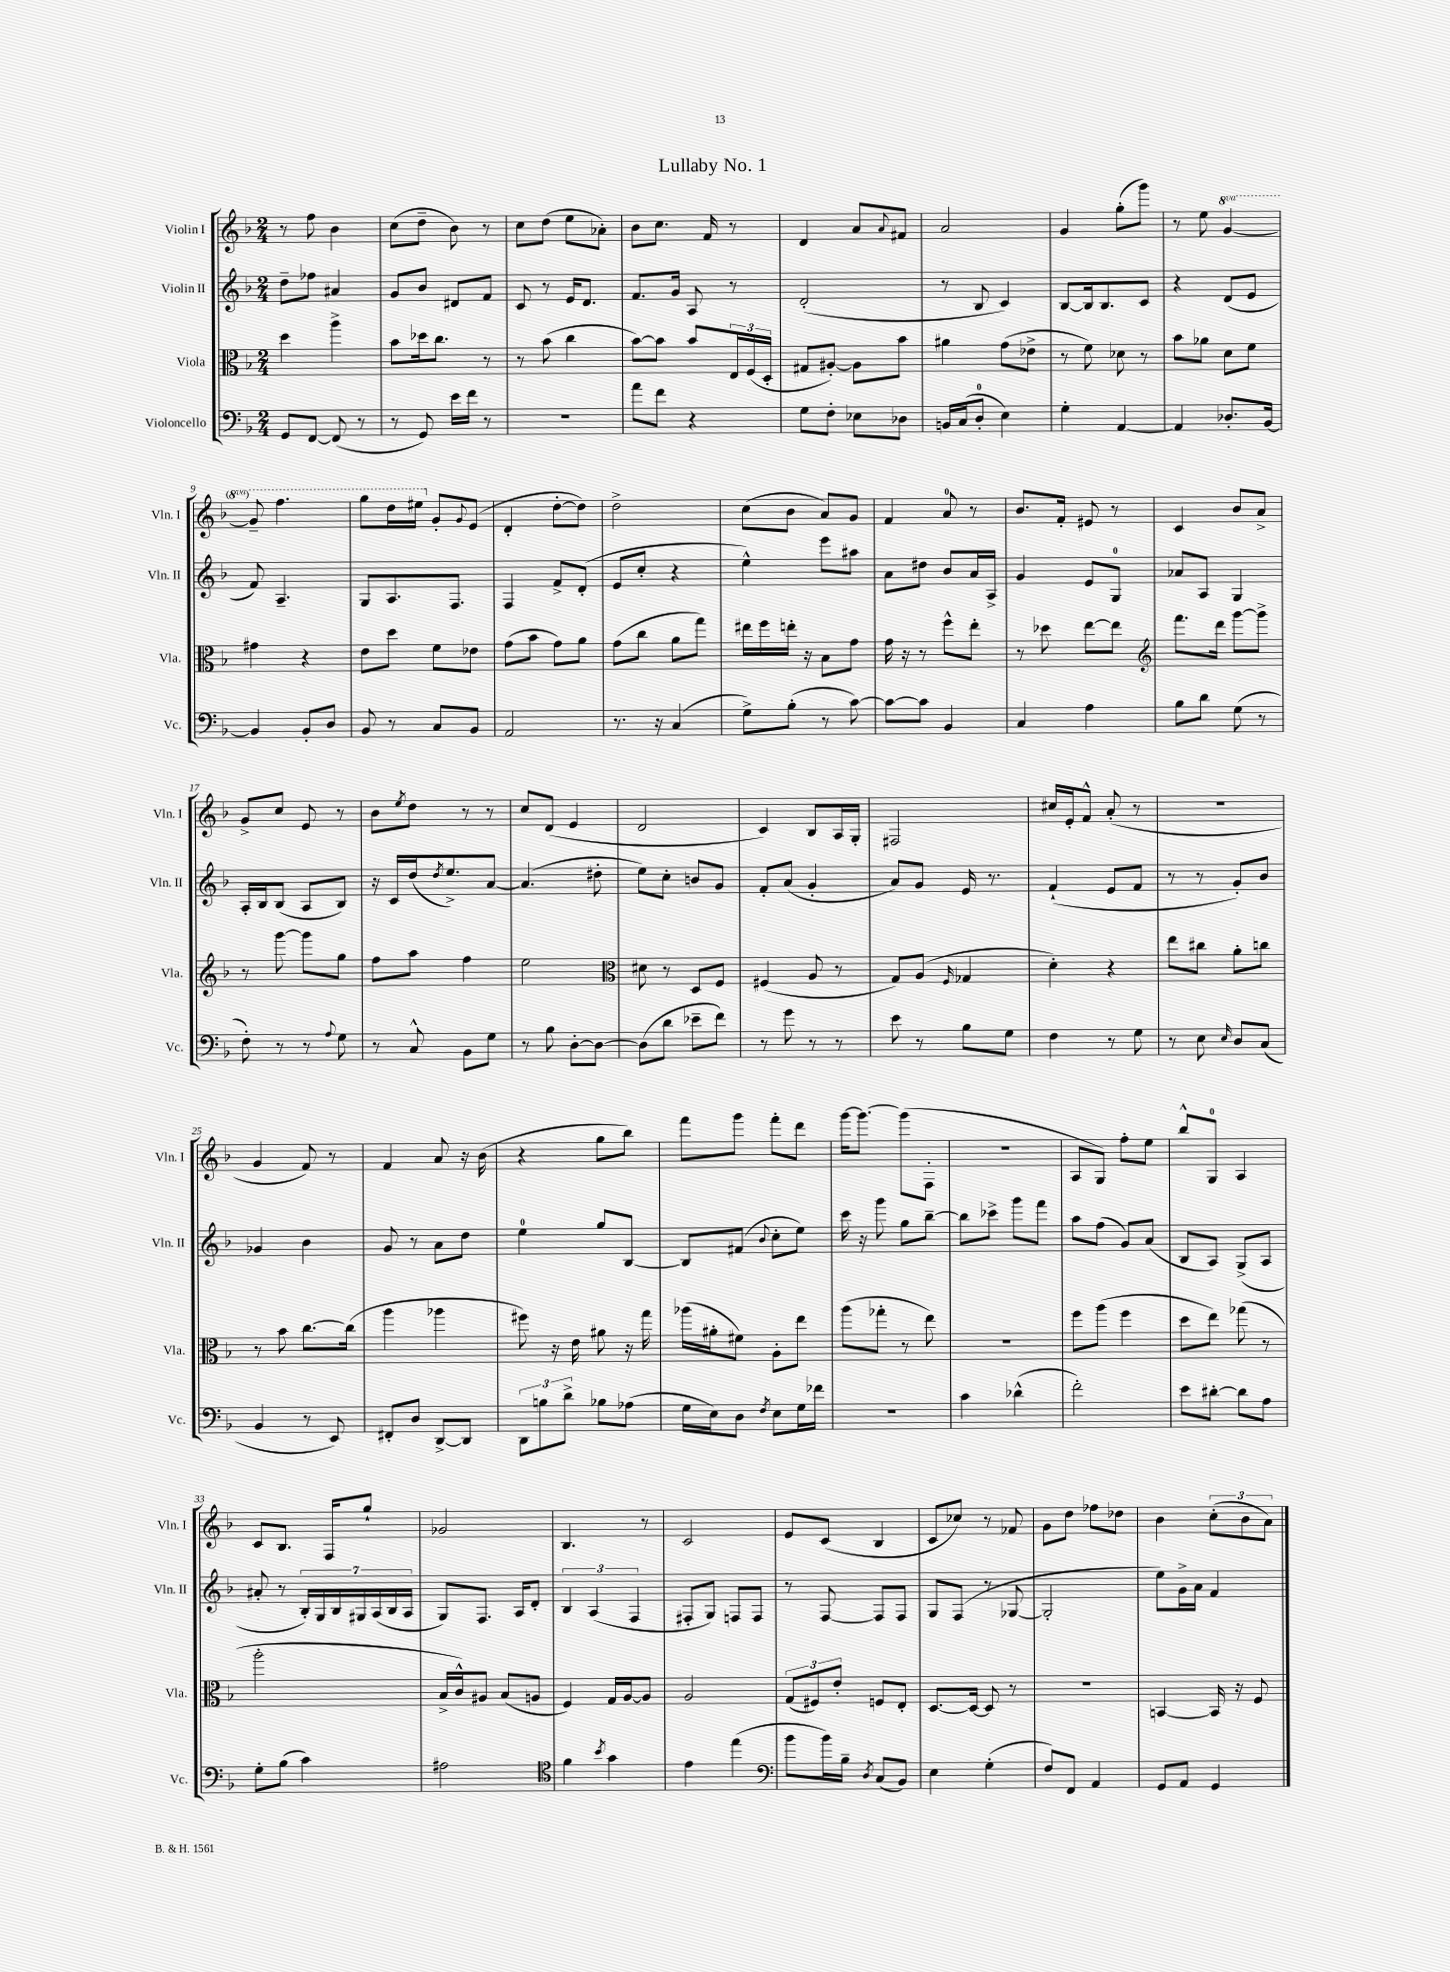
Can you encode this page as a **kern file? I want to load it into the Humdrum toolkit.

**kern	**kern	**kern	**kern
*staff4	*staff3	*staff2	*staff1
*clefF4	*clefC3	*clefG2	*clefG2
*k[b-]	*k[b-]	*k[b-]	*k[b-]
*M2/4	*M2/4	*M2/4	*M2/4
8GG/L	4dd\	8dd~\L	8r
[8FF/J	.	8ff-\J	8ff\
(8FF/]	4aa^\	4a#/	4b-\
8r	.	.	.
=	=	=	=
8r	8b-\L	8g/L	(8cc\L
8GG/)	16dd-\k	8b-/J	8dd~\J
.	8.cc\J	.	.
16e\LL	.	8d#/L	8b-\)
16f\JJ	.	.	.
8r	8r	8f/J	8r
=	=	=	=
2r	8r	8c/	8cc\L
.	(8b-\	8r	(8dd\J
.	4cc\	16e/LK	8ee\L
.	.	8.d/J	.
.	.	.	8a-'\J)
=	=	=	=
8a\L	[8b-\L)	8.f/L	8b-\L
8f\J	8b-\]J	.	8.cc\J
.	.	16g/Jk	.
4r	8b-/L	8A/	.
.	.	.	16f/
.	24E/L	8r	8r
.	(24F/	.	.
.	24D'/JJ	.	.
=	=	=	=
8G\L	8G#/L	(2d'/	4d/
8F'\J	[8A#'/J)	.	.
8E-\L	8A#\]L	.	8a/L
.	.	.	8qqa/
8D-\J	8b-\J	.	8f#/J
=	=	=	=
16BB/LL	4a#\	8r	2a/
(16C/J	.	.	.
8D'/J	.	8B-/	.
4E\)	(8g\L	4c/)	.
.	8e-^\J	.	.
=	=	=	=
4G'\	8r	[8B-/L	4g/
.	8f\)	16B-/]k	.
.	.	8.B-/	.
[4AA/	8d-\	.	(8gg'\L
.	8r	8c/J	8ggg\J)
=	=	=	=
4AA/]	8b-\L	4r	8r
.	8a-\J	.	8ee\
8.D-'/L	8d\L	(8d/L	[4gg/
.	8f\J	8e/J	.
[16BB-/Jk	.	.	.
=	=	=	=
4BB-/]	4g#\	8f/)	8gg~/]
.	.	4.A~/	4.fff\
8BB-'/L	4r	.	.
8D/J	.	.	.
=	=	=	=
8BB-/	8e\L	8G/L	8ggg\L
8r	8dd\J	8.A/	16ddd\L
.	.	.	16eee#\JJ
8C/L	8f\L	.	8g'/L
.	.	8.F/J	.
.	.	.	8qqg/
8BB-/J	8e-\J	.	(8e/J
=	=	=	=
2AA/	(8g\L	4F/	4d'/
.	8b-\J	.	.
.	8g\L)	8f^/L	[8dd'\L
.	8a\J	(8d'/J	8dd\]J)
=	=	=	=
8.r	(8g\L	8e/L	2dd^\
.	8cc\J	8cc'/J	.
16r	.	.	.
(4C/	8a\L	4r	.
.	8gg\J)	.	.
=	=	=	=
8G^\L)	16ee#\LL	4ee^^\)	(8cc\L
.	16ff\	.	.
(8B-'\J	16ee'\JJ	.	8b-\J
.	16r	.	.
8r	8B-\L	8eee\L	8a/L)
[8c\)	8g\J	8aa#\J	8g/J
=	=	=	=
8c\_L	16g\	8a\L	4f/
.	16r	.	.
8c\]J	8r	8dd#\J	.
4BB-/	8ff^^\L	8b-/L	8a/
.	8ee'\J	16a/L	8r
.	.	16A^/JJ	.
=	=	=	=
4C/	8r	4g/	8.b-/L
.	8dd-\	.	.
.	.	.	16f'/Jk
4A\	[8ee\L	8e/L	8e#/
.	8ee\]J	8G/J	8r
=	=	=	=
*	*clefG2	*	*
8B-\L	8.fff\L	8a-/L	4c/
8d\J	.	8A/J	.
.	16ddd\Jk	.	.
(8G\	[8ggg\L	4G/	8b-/L
8r	8ggg^\]J	.	8a^/J
=	=	=	=
8F'\)	8r	16A'/LL	8g^/L
.	.	16B-/J	.
8r	[8ggg\	(8B-/J	8cc/J
8r	8ggg\]L	8A/L	8e/
8qqA/	.	.	.
8G\	8gg\J	8B-/J)	8r
=	=	=	=
8r	8ff\L	16r	8b-\L
.	.	16c/LL	.
.	.	.	8qee/
8C^^/	8aa\J	(16dd/J	8dd\J
.	.	8qdd/	.
.	.	8.ee^/)	.
8BB-\L	4ff\	.	8r
8G\J	.	[8a/J	8r
=	=	=	=
8r	2ee\	(4.a/]	8cc/L
8B-\	.	.	(8d/J
[8D'\L	.	.	4e/
8D\_J	.	8dd#'\	.
=	=	=	=
*	*clefC3	*	*
(8D\]L	8d#\	8ee\L)	2d/
8d\J	8r	8cc'\J	.
8e-~\L	8D/L	8b/L	.
8f\J)	8F/J	8g/J	.
=	=	=	=
8r	(4F#/	8f'/L	4c/)
8g\	.	(8a/J	.
8r	8A/	4g'/	8B-/L
8r	8r	.	16A/L
.	.	.	16G'/JJ
=	=	=	=
8e\	8G/L)	8a/L)	2F#/
8r	(8A/J	8g/J	.
.	16qqF/	.	.
8B-\L	4G-/	16e/	.
.	.	8.r	.
8G\J	.	.	.
=	=	=	=
4F\	4d'\)	(4f`/	16cc#/LL
.	.	.	16e'/J
.	.	.	8f^^/J
8r	4r	8e/L	(8a'/
8G\	.	8f/J	8r
=	=	=	=
8r	8ee\L	8r	2r
8E\	8cc#\J	8r	.
16qqE/	.	.	.
8D/L	8a'\L	8g'/L)	.
(8C/J	8cc\J	8b-/J	.
=	=	=	=
4BB-/	8r	4g-/	4g/
.	8b-\	.	.
8r	[8.cc\L	4b-\	8f/)
8EE/)	.	.	8r
.	(16cc\]Jk	.	.
=	=	=	=
8FF#'/L	4aa\	8g/	4f/
8D/J	.	8r	.
[8DD^/L	4aa-\	8a\L	8a/
8DD/]J	.	8dd\J	16r
.	.	.	(16b-\
=	=	=	=
12DD\L	8ff#\)	4ee\	4r
12B\	.	.	.
.	16r	.	.
12d^\J	.	.	.
.	16e\	.	.
8B-\L	8a#\	8gg/L	8gg\L
(8A-\J	16r	[8B-/J	8bb-\J)
.	16gg\	.	.
=	=	=	=
16G\LL	(16aa-\LL	8B-/]L	8fff\L
16E\J)	16a#'\J	.	.
8D\J	8f#\J)	(8f#/J	8ggg\J
8qF/	.	8qqb-/	.
8E\L	8A'\L	8cc'\L	8fff'\L
16G\L	8ee\J	8ee\J)	8ddd\J
16f-\JJ	.	.	.
=	=	=	=
2r	(8aa\L	16ccc\	[16ggg\LK
.	.	16r	8.ggg\_J
.	8gg-'\J	8ggg\	.
.	8r	8gg\L	(8ggg\]L
.	8ee\)	[8bb-~\J	8F'\J
=	=	=	=
4c\	2r	8bb-\]L	2r
.	.	8ccc-^\J	.
(4d-^^\	.	8ggg\L	.
.	.	8fff\J	.
=	=	=	=
2f'\)	8ff\L	8aa\L	8A/L
.	(8aa\J	(8ff\J	8G/J)
.	4ff\	8g/L)	8ff'\L
.	.	(8a/J	8ee\J
=	=	=	=
8e\L	8dd\L	8B-/L	8bb-^^/L
[8d#'\J	8ee\J)	8A/J)	8G/J
8d#\]L	(8gg-\	(8G^/L	4A/
8A\J	8r	8A/J	.
=	=	=	=
8G'\L	2aa'\	8a#'/	8c/L
(8B-\J	.	8r	8.B-/J
4c\)	.	28B-'/LL)	.
.	.	28G/	.
.	.	.	16F/LK
.	.	28B-/	.
.	.	28G#/	.
.	.	.	8gg`/J
.	.	(28A/	.
.	.	28B-/	.
.	.	28A/JJ	.
=	=	=	=
2A#\	16B-^/LL	8G/L)	2g-/
.	16c^^/J)	.	.
.	8A#/J	8.F/J	.
.	(8B-/L	.	.
.	.	16A/LK	.
.	8A/J	8d'/J	.
=	=	=	=
*clefC4	*	*	*
4f\	4F/)	6B-/	4.B-/
.	.	(6A/	.
8qb-/	.	.	.
4g\	16G/LL	.	.
.	[16A/J	.	.
.	.	6F/	.
.	8A/]J	.	8r
=	=	=	=
4e\	2A/	8F#'/L	2c/
.	.	8G/J)	.
(4ee\	.	8F/L	.
.	.	8F/J	.
=	=	=	=
*clefF4	*	*	*
8b-\L	(12G/L	8r	8e/L
.	12F#/)	.	.
16b-\L)	.	[8F/	(8c/J
.	12e'/J	.	.
16B-~\JJ	.	.	.
8qD/	.	.	.
(8C/L	8F/L	8F/]L	4B-/
8BB-/J)	8E'/J	8F/J	.
=	=	=	=
4E\	[8.D/L	8G/L	8c/L
.	.	(8F/J	8cc-/J)
.	16D/_Jk	.	.
(4G'\	8D/]	8r	8r
.	8r	[8G-/	8f-/
=	=	=	=
8F/L)	2r	2G-'/]	8g\L
8FF/J	.	.	8dd\J
4AA/	.	.	8ff-\L
.	.	.	8dd-\J
=	=	=	=
8GG/L	[4BB/	8ee\L)	4b-\
8AA/J	.	16g^\L	.
.	.	16a\JJ	.
4GG/	16BB/]	4f/	(12cc'\L
.	16r	.	.
.	.	.	12b-\
.	8F/	.	.
.	.	.	12a\J)
==	==	==	==
*-	*-	*-	*-
